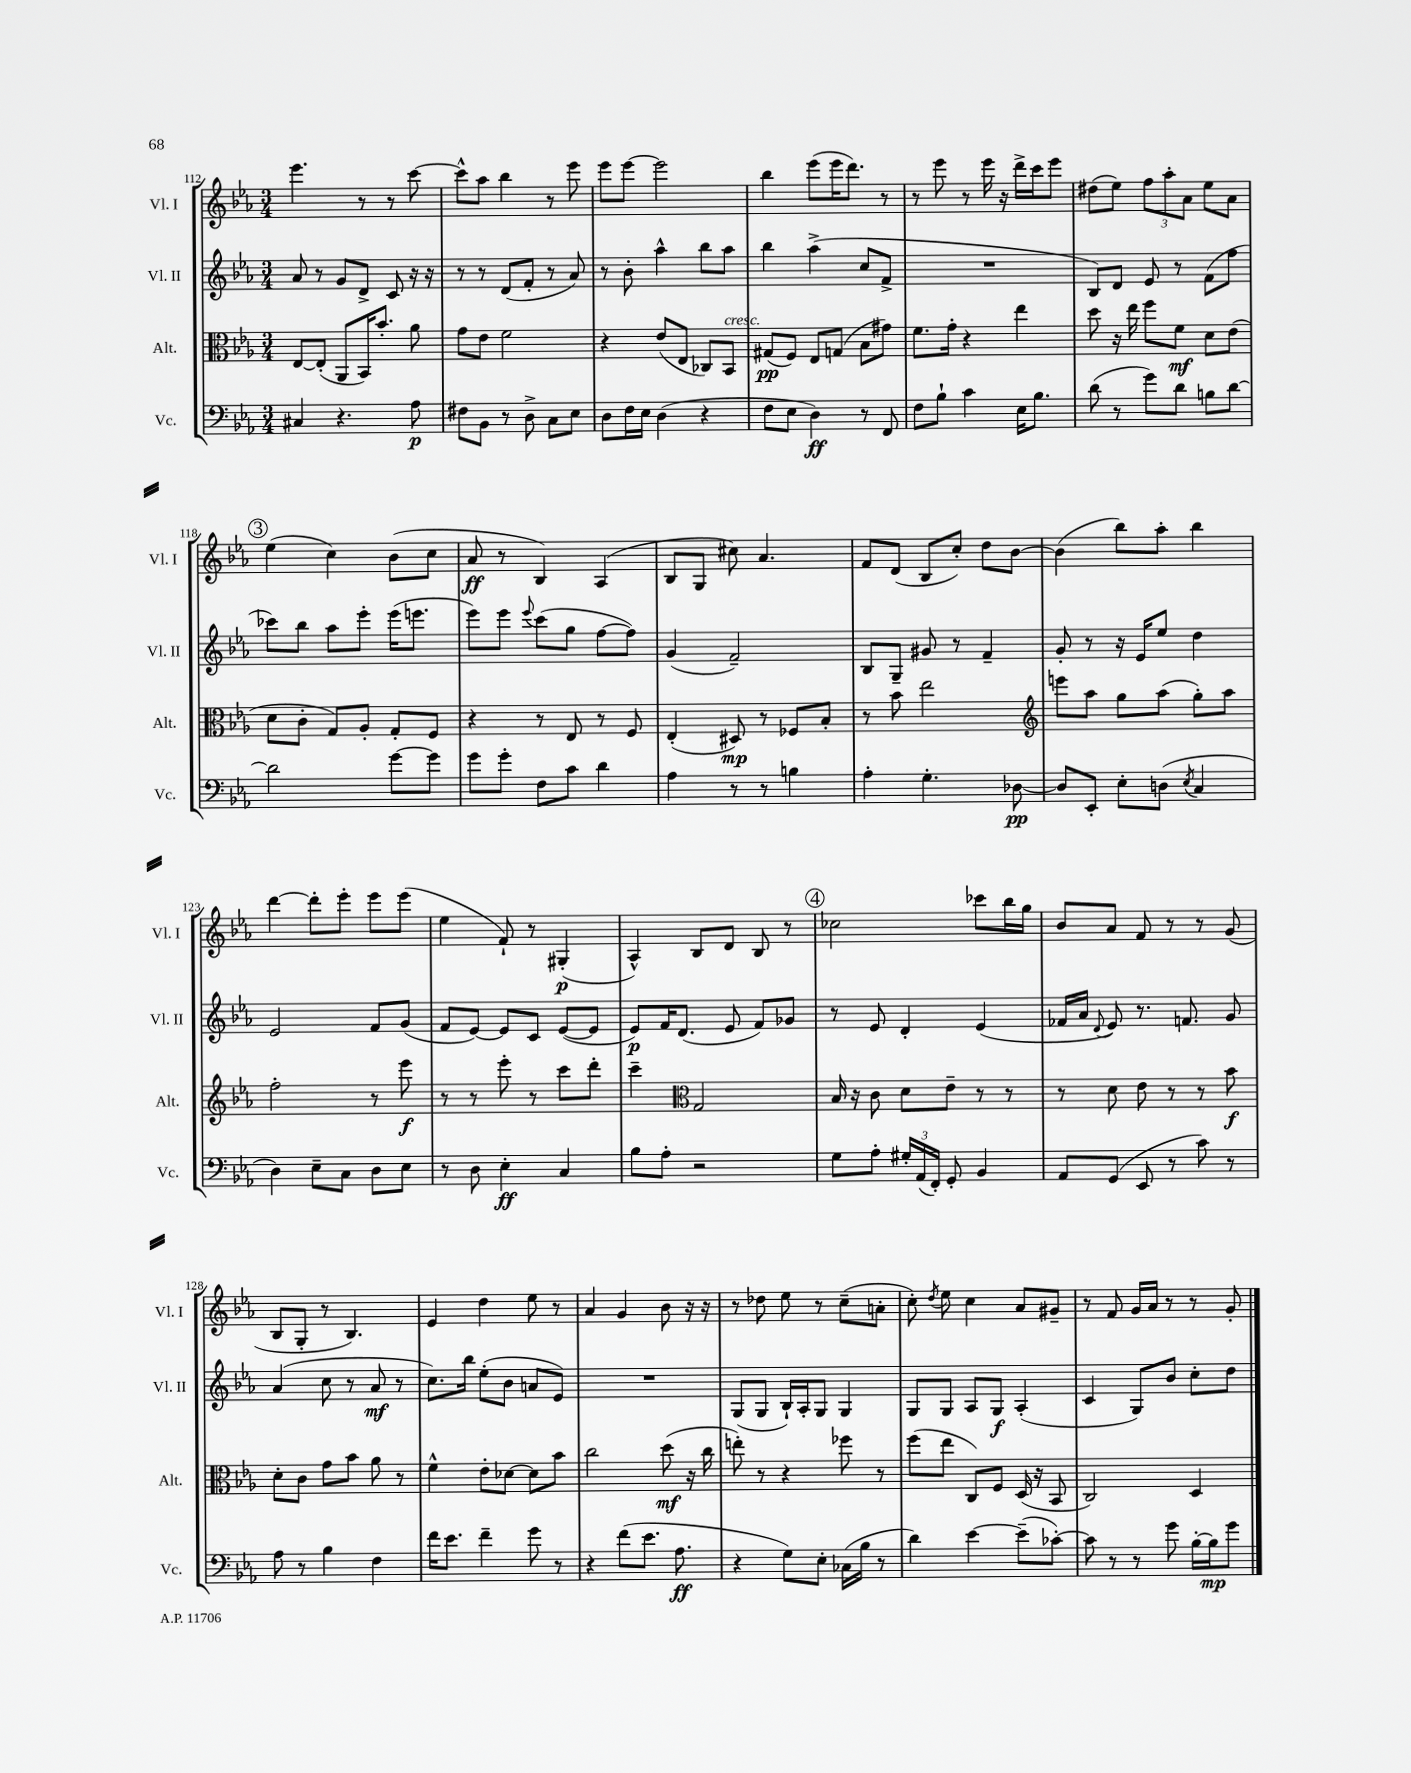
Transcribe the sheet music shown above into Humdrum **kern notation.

**kern	**dynam	**kern	**dynam	**kern	**dynam	**kern	**dynam
*part4	*part4	*part3	*part3	*part2	*part2	*part1	*part1
*staff4	*staff4	*staff3	*staff3	*staff2	*staff2	*staff1	*staff1
*I"Vc.	*	*I"Alt.	*	*I"Vl. II	*	*I"Vl. I	*
*I'Vc.	*	*I'Alt.	*	*I'Vl. II	*	*I'Vl. I	*
*clefF4	*	*clefC3	*	*clefG2	*	*clefG2	*
*k[b-e-a-]	*	*k[b-e-a-]	*	*k[b-e-a-]	*	*k[b-e-a-]	*
*M3/4	*	*M3/4	*	*M3/4	*	*M3/4	*
=112	=112	=112	=112	=112	=112	=112	=112
4C#X/	.	[8E-/L	.	8a-/	.	4.eee-\	.
.	.	(8E-'/J]	.	8r	.	.	.
4.r	.	8AA-/L	.	8g/L	.	.	.
.	.	16BB-/K)	.	8d^/J	.	8r	.
.	.	8.b-'/J	.	.	.	.	.
.	.	.	.	8c/	.	8r	.
8A-\	p	8a-\	.	16r	.	[8ccc\	.
.	.	.	.	16r	.	.	.
=113	=113	=113	=113	=113	=113	=113	=113
8F#X\L	.	8g\L	.	8r	.	8ccc^^\L]	.
8BB-\J	.	8e-\J	.	8r	.	8aa-\J	.
8r	.	2f\	.	(8d/L	.	4bb-\	.
8D^\	.	.	.	8f'/J	.	.	.
8C\L	.	.	.	8r	.	8r	.
8E-\J	.	.	.	8a-/)	.	8eee-\	.
=114	=114	=114	=114	=114	=114	=114	=114
8D\L	.	4r	.	8r	.	8eee-\L	.
16F\L	.	.	.	8b-'\	.	[8eee-\J	.
16E-\JJ	.	.	.	.	.	.	.
(4D\	.	(8e-/L	.	4aa-^^\	.	2eee-\]	.
.	.	8E-/J	.	.	.	.	.
4r	.	8C-X/L)	.	8bb-\L	.	.	.
!	!	!LO:TX:a:i:t=cresc.	!	!	!	!	!
.	.	8BB-/J	.	8aa-\J	.	.	.
=115	=115	=115	=115	=115	=115	=115	=115
8F\L	.	(8G#X/L	pp	4bb-\	.	4bb-\	.
8E-\J	.	8F/J)	.	.	.	.	.
4D\)	ff	8E-/L	.	(4aa-^\	.	(8eee-\L	.
.	.	(8Gn/J	.	.	.	16eee-\K	.
.	.	.	.	.	.	8.ddd\J)	.
8r	.	8B-\L	.	8cc/L	.	.	.
8FF/	.	8g#X\J)	.	8f^/J	.	8r	.
=116	=116	=116	=116	=116	=116	=116	=116
8F\L	.	8.f\L	.	2.r	.	8r	.
8B-`\J	.	.	.	.	.	8eee-\	.
.	.	16g'\Jk	.	.	.	.	.
4c\	.	4r	.	.	.	8r	.
.	.	.	.	.	.	16eee-\	.
.	.	.	.	.	.	16r	.
16E-\KL	.	4ee-\	.	.	.	16ddd^\LL	.
8.B-\J	.	.	.	.	.	16ccc\J	.
.	.	.	.	.	.	8eee-\J	.
=117	=117	=117	=117	=117	=117	=117	=117
(8d\	.	8dd\	.	8B-/L)	.	(8dd#X\L	.
8r	.	16r	.	8d/J	.	8ee-\J)	.
.	.	16ee-\	.	.	.	.	.
8g\L)	.	8ff\L	.	8e-/	.	12ff\L	.
.	.	.	.	.	.	12aa-'\	.
8d\J	.	8f\J	mf	8r	.	.	.
.	.	.	.	.	.	12a-\J	.
8Bn\L	.	8d\L	.	(8f\L	.	8ee-\L	.
[8d\J	.	(8e-\J	.	8ff\J	.	8a-\J	.
!!LO:LB:g=z
!!LO:REH:place=s1:t=3
=118	=118	=118	=118	=118	=118	=118	=118
2d\]	.	8d\L	.	8ccc-X\L)	.	(4ee-\	.
.	.	8c'\J	.	8bb-\J	.	.	.
.	.	8G/L)	.	8aa-\L	.	4cc\)	.
.	.	8A-'/J	.	8eee-'\J	.	.	.
[8g\L	.	8G'/L	.	(16eee-\KL	.	(8b-\L	.
.	.	.	.	8.eeen\J	.	.	.
8g\J]	.	8F/J	.	.	.	8cc\J	.
=119	=119	=119	=119	=119	=119	=119	=119
8g\L	.	4r	.	8eee-\L)	.	8a-/	ff
8g'\J	.	.	.	8eee-\J	.	8r	.
.	.	.	.	8qqeee-/	.	.	.
8F\L	.	8r	.	(8ccc\L	.	4B-/)	.
8c\J	.	8E-/	.	8gg\J	.	.	.
4d\	.	8r	.	[8ff\L	.	(4A-/	.
.	.	8F/	.	8ff\J])	.	.	.
=120	=120	=120	=120	=120	=120	=120	=120
4A-\	.	(4E-'/	.	(4g/	.	8B-/L	.
.	.	.	.	.	.	8G/J	.
8r	.	8D#X/)	mp	2f~/)	.	8cc#X\)	.
8r	.	8r	.	.	.	4.a-/	.
4Bn\	.	8F-X/L	.	.	.	.	.
.	.	8B-'/J	.	.	.	.	.
=121	=121	=121	=121	=121	=121	=121	=121
4A-'\	.	8r	.	8B-/L	.	8f/L	.
.	.	8b-\	.	8G~/J	.	(8d/J	.
4.G'\	.	2ee-\	.	8g#X/	.	8B-/L	.
.	.	.	.	8r	.	8cc'/J)	.
.	.	.	.	4f~/	.	8dd\L	.
[8D-X\	pp	.	.	.	.	[8b-\J	.
=122	=122	=122	=122	=122	=122	=122	=122
*	*	*clefG2	*	*	*	*	*
8D-/L]	.	8eeen\L	.	8g'/	.	(4b-\]	.
8EE-'/J	.	8aa-\J	.	8r	.	.	.
8E-'\L	.	8gg\L	.	16r	.	8bb-\L)	.
.	.	.	.	16e-/KL	.	.	.
(8Dn\J	.	(8aa-\J	.	8ee-/J	.	8aa-'\J	.
8qE-/	.	.	.	.	.	.	.
4C/	.	8gg'\L)	.	4dd\	.	4bb-\	.
.	.	8aa-\J	.	.	.	.	.
!!LO:LB:g=z
=123	=123	=123	=123	=123	=123	=123	=123
4D\)	.	2ff'\	.	2e-/	.	[4ddd\	.
8E-~\L	.	.	.	.	.	8ddd'\L]	.
8C\J	.	.	.	.	.	8eee-'\J	.
8D\L	.	8r	.	8f/L	.	8eee-\L	.
8E-\J	.	8eee-\	f	(8g/J	.	(8eee-\J	.
=124	=124	=124	=124	=124	=124	=124	=124
8r	.	8r	.	8f/L	.	4ee-\	.
8D\	.	8r	.	[8e-/J)	.	.	.
4E-'\	ff	8eee-'\	.	8e-/L]	.	8f`/)	.
.	.	8r	.	8c/J	.	8r	.
4C/	.	8ccc\L	.	([8e-/L	.	(4G#X'/	p
.	.	8ddd'\J	.	8e-/J]	.	.	.
=125	=125	=125	=125	=125	=125	=125	=125
8B-\L	.	4ccc~\	.	8e-/L)	p	4A-^^/)	.
8A-'\J	.	.	.	16f/K	.	.	.
.	.	.	.	(8.d/J	.	.	.
*	*	*clefC3	*	*	*	*	*
2r	.	2G/	.	.	.	8B-/L	.
.	.	.	.	8e-/	.	8d/J	.
.	.	.	.	8f/L)	.	8B-/	.
.	.	.	.	8g-X/J	.	8r	.
!!LO:REH:place=s1:t=4
=126	=126	=126	=126	=126	=126	=126	=126
8G\L	.	16B-/	.	8r	.	2cc-X\	.
.	.	16r	.	.	.	.	.
8A-'\J	.	8c\	.	8e-/	.	.	.
24G#X'/LL	.	8d\L	.	4d'/	.	.	.
(24AA-/	.	.	.	.	.	.	.
24FF'/JJ)	.	.	.	.	.	.	.
8GG'/	.	8e-~\J	.	.	.	.	.
4BB-/	.	8r	.	(4e-/	.	8ccc-X\L	.
.	.	8r	.	.	.	16bb-\L	.
.	.	.	.	.	.	16gg\JJ	.
=127	=127	=127	=127	=127	=127	=127	=127
8AA-/L	.	8r	.	16f-X/LL	.	8b-/L	.
.	.	.	.	16a-/JJ	.	.	.
.	.	.	.	8qqd/	.	.	.
(8GG/J	.	8d\	.	8e-/)	.	8a-/J	.
8EE-/	.	8e-\	.	8.r	.	8f/	.
8r	.	8r	.	.	.	8r	.
.	.	.	.	8.fn/	.	.	.
8c\)	.	8r	.	.	.	8r	.
8r	.	8b-\	f	8g/	.	(8g/	.
!!LO:LB:g=z
=128	=128	=128	=128	=128	=128	=128	=128
8A-\	.	8d'\L	.	(4a-/	.	8B-/L	.
8r	.	8c\J	.	.	.	8G'/J	.
4B-\	.	8g\L	.	8cc\	.	8r	.
.	.	8b-\J	.	8r	.	4.B-/)	.
4F\	.	8a-\	.	8a-/	mf	.	.
.	.	8r	.	8r	.	.	.
=129	=129	=129	=129	=129	=129	=129	=129
16f\KL	.	4f^^\	.	8.cc\L)	.	4e-/	.
8.e-\J	.	.	.	.	.	.	.
.	.	.	.	16bb-\Jk	.	.	.
4f~\	.	8e-'\L	.	(8ee-'\L	.	4dd\	.
.	.	[8d-X\J	.	8b-\J	.	.	.
8g\	.	8d-\L]	.	8an/L	.	8ee-\	.
8r	.	8b-\J	.	8e-/J)	.	8r	.
=130	=130	=130	=130	=130	=130	=130	=130
4r	.	2cc\	.	2.r	.	4a-/	.
(8f\L	.	.	.	.	.	4g/	.
8.e-\J	.	.	.	.	.	.	.
.	.	(8dd\	mf	.	.	8b-\	.
8.A-\	ff	.	.	.	.	.	.
.	.	16r	.	.	.	16r	.
.	.	16cc\	.	.	.	16r	.
=131	=131	=131	=131	=131	=131	=131	=131
4r	.	8een'\)	.	(8G/L	.	8r	.
.	.	8r	.	8G/J	.	8dd-X\	.
8G\L)	.	4r	.	16B-`/LL)	.	8ee-\	.
.	.	.	.	16A-'/J	.	.	.
8E-'\J	.	.	.	8G/J	.	8r	.
(16C-X\LL	.	8ff-X\	.	4G/	.	(8cc~\L	.
16B-\JJ	.	.	.	.	.	.	.
8r	.	8r	.	.	.	8an'\J	.
=132	=132	=132	=132	=132	=132	=132	=132
4d\)	.	(8ff\L	.	8G/L	.	8cc'\)	.
.	.	.	.	.	.	8qdd/	.
.	.	8ee-\J	.	8G/J	.	8ee-\	.
[4e-\	.	8C/L)	.	8A-/L	.	4cc\	.
.	.	8F/J	.	8G/J	f	.	.
(8e-~\L]	.	(16D/	.	(4A-'/	.	8a-/L	.
.	.	16r	.	.	.	.	.
[8c-X'\J)	.	8BB-/	.	.	.	8g#X~/J	.
=133	=133	=133	=133	=133	=133	=133	=133
8c-\]	.	2C/)	.	4c/	.	8r	.
8r	.	.	.	.	.	8f/	.
8r	.	.	.	8G/L)	.	16g/LL	.
.	.	.	.	.	.	16a-/JJ	.
8g\	.	.	.	8b-/J	.	8r	.
[16B-'\LL	.	4D/	.	8cc'\L	.	8r	.
16B-\J]	mp	.	.	.	.	.	.
8g\J	.	.	.	8dd\J	.	8g'/	.
==	==	==	==	==	==	==	==
*-	*-	*-	*-	*-	*-	*-	*-
